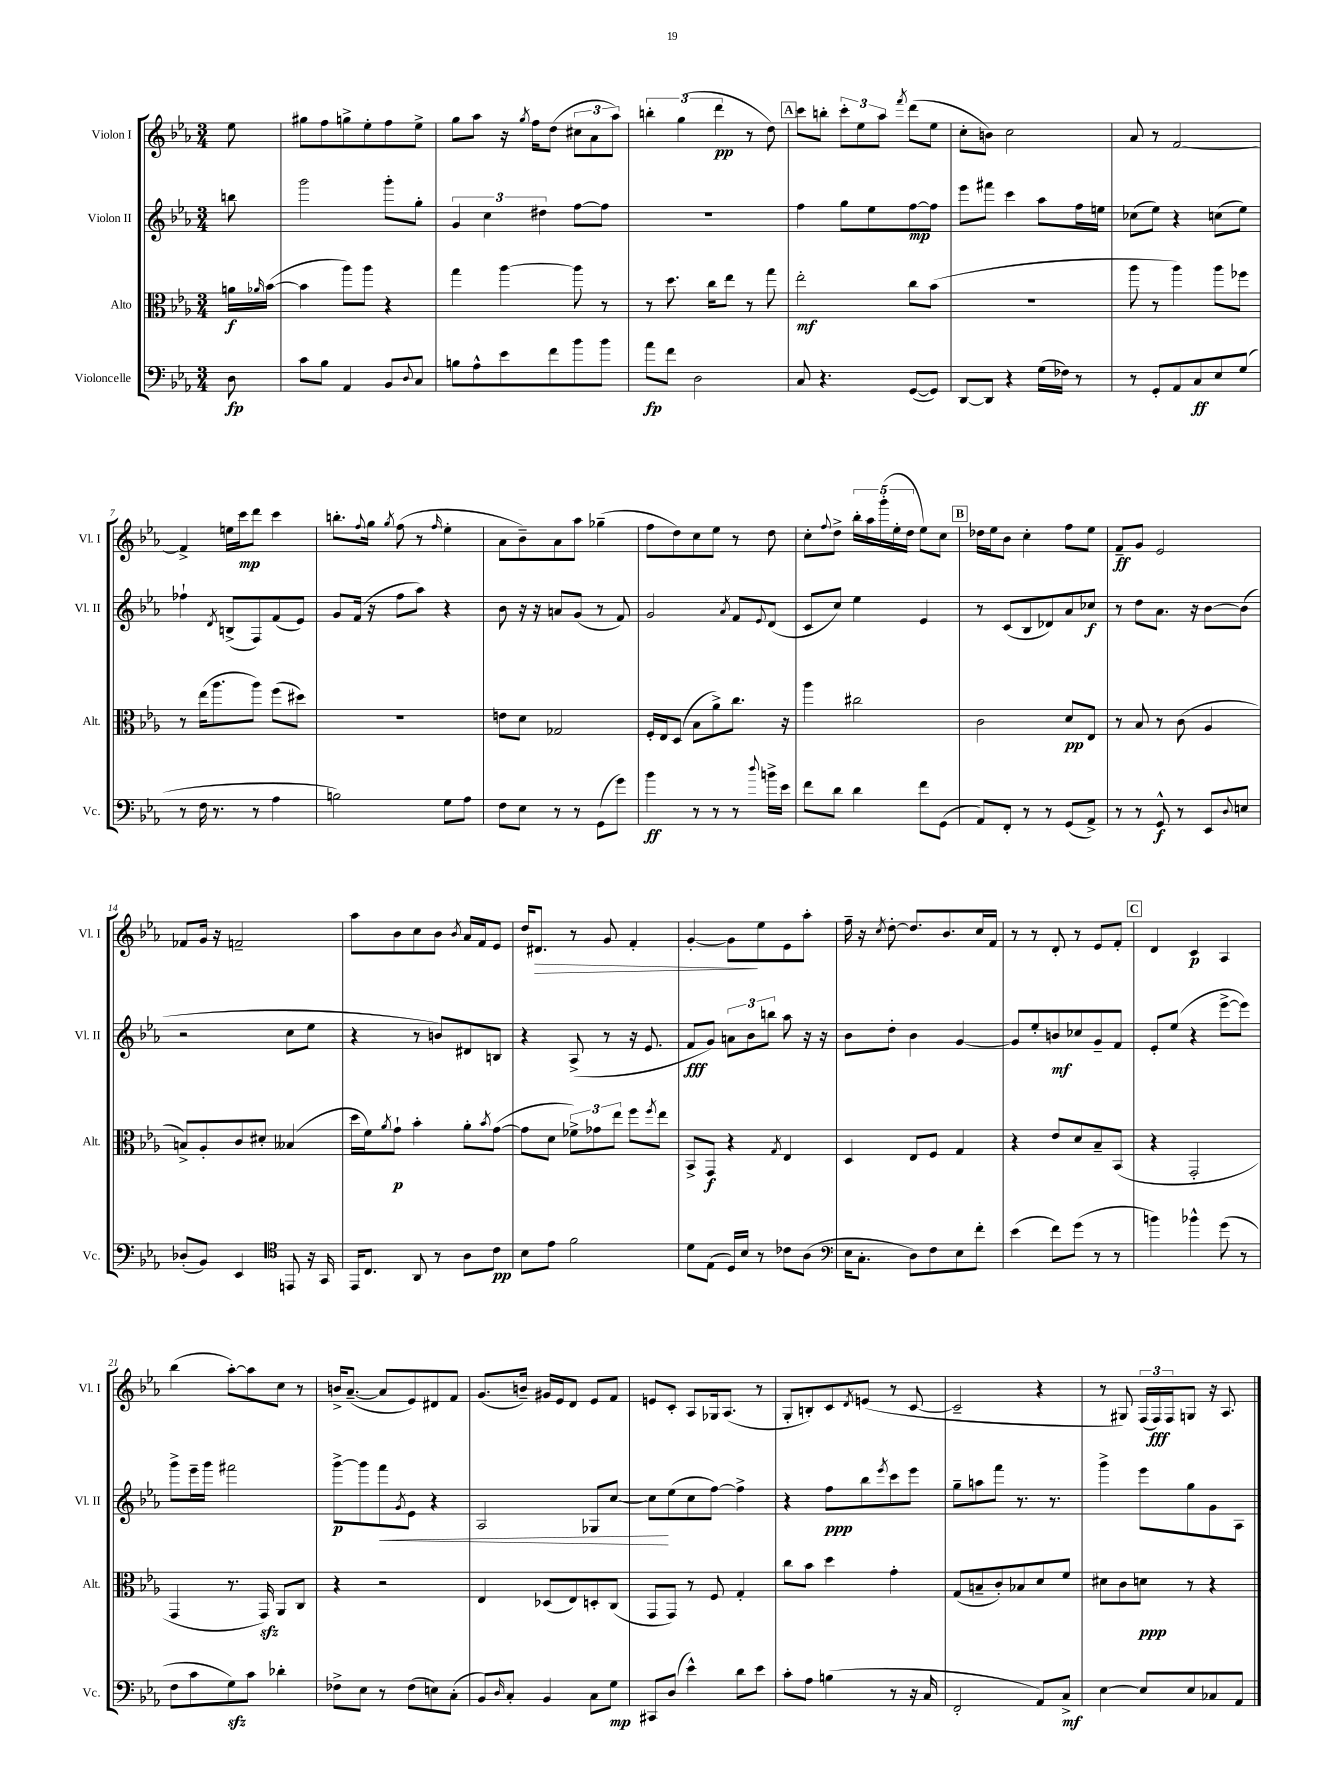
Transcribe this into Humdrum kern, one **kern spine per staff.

**kern	**dynam	**kern	**dynam	**kern	**dynam	**kern	**dynam
*part4	*part4	*part3	*part3	*part2	*part2	*part1	*part1
*staff4	*staff4	*staff3	*staff3	*staff2	*staff2	*staff1	*staff1
*I"Violoncelle	*	*I"Alto	*	*I"Violon II	*	*I"Violon I	*
*I'Vc.	*	*I'Alt.	*	*I'Vl. II	*	*I'Vl. I	*
*clefF4	*	*clefC3	*	*clefG2	*	*clefG2	*
*k[b-e-a-]	*	*k[b-e-a-]	*	*k[b-e-a-]	*	*k[b-e-a-]	*
*M3/4	*	*M3/4	*	*M3/4	*	*M3/4	*
=	=	=	=	=	=	=	=
8D\	fp	16an\LL	f	8bbn\	.	8ee-\	.
.	.	16qqa-X/	.	.	.	.	.
.	.	([16b-\JJ	.	.	.	.	.
=1	=1	=1	=1	=1	=1	=1	=1
8c\L	.	4b-\]	.	2ggg\	.	8gg#X\L	.
8B-\J	.	.	.	.	.	8ff\	.
4AA-/	.	8aa-\L)	.	.	.	8ggn^\	.
.	.	8aa-\J	.	.	.	8ee-'\	.
8BB-/L	.	4r	.	8ggg'\L	.	8ff\	.
8qqD/	.	.	.	.	.	.	.
8C/J	.	.	.	8gg'\J	.	8ee-^\J	.
=2	=2	=2	=2	=2	=2	=2	=2
8Bn\L	.	4gg\	.	6g/	.	8gg\L	.
8A-^^\	.	.	.	.	.	8aa-\J	.
.	.	.	.	6cc\	.	.	.
8e-\	.	[4aa-\	.	.	.	16r	.
.	.	.	.	.	.	8qgg/	.
.	.	.	.	.	.	16ff\KL	.
.	.	.	.	6dd#X\	.	.	.
8f\	.	.	.	.	.	(8dd\J	.
8b-\	.	8aa-\]	.	[8ff\L	.	12cc#X\L	.
.	.	.	.	.	.	12a-\	.
8b-\J	.	8r	.	8ff\J]	.	.	.
.	.	.	.	.	.	12aa-\J)	.
=3	=3	=3	=3	=3	=3	=3	=3
8a-\L	fp	8r	.	2.r	.	6bbn'\	.
8f\J	.	8.dd\	.	.	.	.	.
.	.	.	.	.	.	(6gg\	.
2D\	.	.	.	.	.	.	.
.	.	16cc\KL	.	.	.	.	.
.	.	.	.	.	.	6ddd\	pp
.	.	8ee-\J	.	.	.	.	.
.	.	8r	.	.	.	8r	.
.	.	8gg\	.	.	.	8dd\)	.
!!LO:REH:place=s1:t=A
=4	=4	=4	=4	=4	=4	=4	=4
8C/	.	2ee-'\	mf	4ff\	.	8ccc\L	.
4.r	.	.	.	.	.	8bbn'\J	.
.	.	.	.	8gg\L	.	12ccc'\L	.
.	.	.	.	.	.	12ee-\	.
.	.	.	.	8ee-\	.	.	.
.	.	.	.	.	.	12aa-\J	.
.	.	.	.	.	.	8qfff/	.
([8GG/L	.	8cc\L	.	[8ff\	mp	(8ddd\L	.
8GG/J])	.	(8b-\J	.	8ff\J]	.	8ee-\J	.
=5	=5	=5	=5	=5	=5	=5	=5
[8DD/L	.	2.r	.	8eee-\L	.	8cc'\L	.
8DD/J]	.	.	.	8fff#X\J	.	8bn\J)	.
4r	.	.	.	4ccc\	.	2cc\	.
(16G\LL	.	.	.	8aa-\L	.	.	.
16F-X\JJ)	.	.	.	.	.	.	.
8r	.	.	.	16ff\L	.	.	.
.	.	.	.	16een\JJ	.	.	.
=6	=6	=6	=6	=6	=6	=6	=6
8r	.	8aa-\	.	(8cc-X\L	.	8a-/	.
8GG'/L	.	8r	.	8ee-\J)	.	8r	.
8AA-/	.	4aa-\)	.	4r	.	[2f/	.
8C/	ff	.	.	.	.	.	.
8E-/	.	8aa-\L	.	(8ccn\L	.	.	.
(8G/J	.	8ff-X\J	.	8ee-\J)	.	.	.
!!LO:LB:g=z
=7	=7	=7	=7	=7	=7	=7	=7
8r	.	8r	.	4ff-X`\	.	4f^/]	.
16F\	.	(16ee-\KL	.	.	.	.	.
8.r	.	8.aa-\	.	.	.	.	.
.	.	.	.	8qd/	.	.	.
.	.	.	.	(8Bn^/L	.	16een\LL	.
.	.	.	.	.	.	16ccc\J	mp
8r	.	8aa-\J)	.	8F/)	.	8ddd\J	.
4A-\	.	(8ff\L	.	(8f/	.	4ccc\	.
.	.	8dd#X\J)	.	8e-/J)	.	.	.
=8	=8	=8	=8	=8	=8	=8	=8
2Bn\)	.	2.r	.	8g/L	.	8.bbn'\L	.
.	.	.	.	(16f/Jk	.	.	.
.	.	.	.	.	.	8qqff/	.
.	.	.	.	16r	.	16gg\Jk	.
.	.	.	.	.	.	8qgg/	.
.	.	.	.	8ff\L	.	(8ff\	.
.	.	.	.	8aa-\J)	.	8r	.
.	.	.	.	.	.	16qqff/	.
8G\L	.	.	.	4r	.	4ee-'\	.
8A-\J	.	.	.	.	.	.	.
=9	=9	=9	=9	=9	=9	=9	=9
8F\L	.	8en\L	.	8b-\	.	8a-\L	.
8E-\J	.	8d\J	.	16r	.	8b-~\)	.
.	.	.	.	16r	.	.	.
8r	.	2G-X/	.	8an/L	.	8a-\	.
8r	.	.	.	(8g/J	.	8aa-\J	.
(8GG\L	.	.	.	8r	.	(4gg-X~\	.
8g\J)	.	.	.	8f/)	.	.	.
=10	=10	=10	=10	=10	=10	=10	=10
4b-\	ff	16F'/LL	.	2g/	.	8ff\L	.
.	.	16E-/J	.	.	.	.	.
.	.	(8D/J	.	.	.	8dd\)	.
8r	.	8B-\L	.	.	.	8cc\	.
8r	.	8a-^\)	.	.	.	8ee-\J	.
.	.	.	.	8qa-/	.	.	.
8r	.	8.cc\J	.	8f/L	.	8r	.
8qqdd/	.	.	.	8qqe-/	.	.	.
16bn^\LL	.	.	.	(8d/J	.	8dd\	.
16e-\JJ	.	16r	.	.	.	.	.
=11	=11	=11	=11	=11	=11	=11	=11
8f\L	.	4aa-\	.	8c/L	.	8cc'\L	.
.	.	.	.	.	.	8qqff/	.
8d\J	.	.	.	8cc/J)	.	8dd^\J	.
4d\	.	2cc#X\	.	4ee-\	.	20bb-'\LL	.
.	.	.	.	.	.	20aa-\	.
.	.	.	.	.	.	(20ggg'\	.
.	.	.	.	.	.	20ee-'\	.
.	.	.	.	.	.	20dd\JJ	.
8f\L	.	.	.	4e-/	.	8ee-\L)	.
(8GG\J	.	.	.	.	.	8cc\J	.
!!LO:REH:place=s1:t=B
=12	=12	=12	=12	=12	=12	=12	=12
8AA-/L)	.	2c\	.	8r	.	16dd-X\LL	.
.	.	.	.	.	.	16ee-\J	.
8FF'/J	.	.	.	(8c/L	.	8b-\J	.
8r	.	.	.	8B-/	.	4cc'\	.
8r	.	.	.	8d-X/)	.	.	.
(8GG/L	.	8d/L	pp	8a-/	.	8ff\L	.
8AA-^/J)	.	8E-/J	.	8cc-X/J	f	8ee-\J	.
=13	=13	=13	=13	=13	=13	=13	=13
8r	.	8r	.	8r	.	8f~/L	ff
8r	.	8B-/	.	8dd\L	.	8g/J	.
8GG^^/	f	8r	.	8.a-\J	.	2e-/	.
8r	.	(8c\	.	.	.	.	.
.	.	.	.	16r	.	.	.
8EE-/L	.	4A-/	.	[8b-\L	.	.	.
8qqD/	.	.	.	.	.	.	.
8En/J	.	.	.	(8b-\J]	.	.	.
!!LO:LB:g=z
=14	=14	=14	=14	=14	=14	=14	=14
(8D-X'/L	.	8Bn^/L)	.	2r	.	8f-X/L	.
8BB-/J)	.	8A-'/	.	.	.	16g/Jk	.
.	.	.	.	.	.	16r	.
4EE-/	.	8c/	.	.	.	2fn~/	.
.	.	8d#X'/J	.	.	.	.	.
*clefC4	*	*	*	*	*	*	*
8EEn/	.	(4B--X/	.	8cc\L	.	.	.
16r	.	.	.	8ee-\J	.	.	.
16GG/	.	.	.	.	.	.	.
=15	=15	=15	=15	=15	=15	=15	=15
16EE-/KL	.	16dd\LL	.	4r	.	8aa-\L	.
8.C/J	.	16f\J)	.	.	.	.	.
.	.	8qa-/	.	.	.	.	.
.	.	8g`\J	p	.	.	8b-\	.
8AA-/	.	4b-'\	.	8r	.	8cc\	.
8r	.	.	.	8bn/L)	.	8b-\J	.
.	.	.	.	.	.	8qb-/	.
8A-\L	.	8a-'\L	.	8d#X/	.	16a-/LL	.
.	.	.	.	.	.	16f/J	.
.	.	8qb-/	.	.	.	.	.
8c\J	pp	([8g\J	.	8Bn/J	.	8e-/J	.
=16	=16	=16	=16	=16	=16	=16	=16
8B-\L	.	8g\L]	.	4r	.	16dd/KL	.
!	!	!	!	!	!	!	!LO:HP:b
.	.	.	.	.	.	8.d#X/J	>
8e-\J	.	8d\J	.	.	.	.	.
2f\	.	12f-X^\L)	.	(8A-^/	.	8r	.
.	.	12g-X\	.	.	.	.	.
.	.	.	.	8r	.	8g/	.
.	.	12ee-\J	.	.	.	.	.
.	.	8ff\L	.	16r	.	4f'/	.
.	.	.	.	8.e-/	.	.	.
.	.	8qff/	.	.	.	.	.
.	.	8ee-\J	.	.	.	.	.
=17	=17	=17	=17	=17	=17	=17	=17
8d\L	.	8BB-^/L	.	8f/L	fff	[4g'/	.
(8E-\J	.	8GG/J	f	8g/J)	.	.	.
16D/LL)	.	4r	.	12an\L	.	8g\L]	.
16B-/JJ	.	.	.	.	.	.	.
.	.	.	.	12b-\	.	.	.
8r	.	.	.	.	.	8ee-\	]
.	.	.	.	12bbn\J	.	.	.
.	.	8qG/	.	.	.	.	.
8c-X\L	.	4E-/	.	8aa-\	.	8e-\	.
(8A-\J	.	.	.	16r	.	8aa-'\J	.
.	.	.	.	16r	.	.	.
=18	=18	=18	=18	=18	=18	=18	=18
*clefF4	*	*	*	*	*	*	*
16E-\KL	.	4D/	.	8b-\L	.	16ff~\	.
8.C'\J	.	.	.	.	.	16r	.
.	.	.	.	.	.	8qcc/	.
.	.	.	.	8dd'\J	.	[8dd'\	.
8D\L)	.	8E-/L	.	4b-\	.	8.dd/L]	.
8F\	.	8F/J	.	.	.	.	.
.	.	.	.	.	.	8.b-/	.
8E-\	.	4G/	.	[4g/	.	.	.
8f'\J	.	.	.	.	.	16cc/L	.
.	.	.	.	.	.	16f/JJ	.
=19	=19	=19	=19	=19	=19	=19	=19
(4e-\	.	4r	.	8g/L]	.	8r	.
.	.	.	.	8ee-'/	.	8r	.
8f\L)	.	8e-/L	.	8bn/	mf	8d'/	.
(8g\J	.	8d/	.	8cc-X/	.	8r	.
8r	.	8B-~/	.	8g~/	.	8e-/L	.
8r	.	(8BB-/J	.	8f/J	.	8f'/J	.
!!LO:REH:place=s1:t=C
=20	=20	=20	=20	=20	=20	=20	=20
4bn\)	.	4r	.	8e-'/L	.	4d/	.
.	.	.	.	(8ee-/J	.	.	.
4b-X^^\	.	2GG'/	.	4r	.	4c/	p
(8g\	.	.	.	[8eee-^\L	.	4A-/	.
8r	.	.	.	8eee-\J])	.	.	.
!!LO:LB:g=z
=21	=21	=21	=21	=21	=21	=21	=21
8F\L	.	4GG/	.	8ggg^\L	.	(4bb-\	.
8c\	.	.	.	16eee-~\L	.	.	.
.	.	.	.	16ggg\JJ	.	.	.
8Gzz\)	.	8.r	.	2fff#X\	.	[8aa-'\L)	.
8c\J	.	.	.	.	.	8aa-\]	.
.	.	16GGzz/)	.	.	.	.	.
4d-X'\	.	8AA-/L	.	.	.	8cc\J	.
.	.	8C/J	.	.	.	8r	.
=22	=22	=22	=22	=22	=22	=22	=22
8F-X^\L	.	4r	.	[8ggg^\L	p	16bn^/KL	.
.	.	.	.	.	.	([8.a-~/J	.
8E-\J	.	.	.	8ggg\]	.	.	.
!	!	!	!	!	!LO:HP:b	!	!
8r	.	2r	.	8fff\	<	8a-/L]	.
.	.	.	.	8qg/	.	.	.
(8F-\L	.	.	.	8e-\J	.	8e-/)	.
8En\)	.	.	.	4r	.	8d#X/	.
(8C'\J	.	.	.	.	.	8f/J	.
=23	=23	=23	=23	=23	=23	=23	=23
8BB-/L)	.	4E-/	.	2A-/	.	(8.g/L	.
16qqD/	.	.	.	.	.	.	.
8C'/J	.	.	.	.	.	.	.
.	.	.	.	.	.	16bn~/Jk)	.
4BB-/	.	(8D-X/L	.	.	.	16g#X/LL	.
.	.	.	.	.	.	16e-/J	.
.	.	8E-/)	.	.	.	8d/J	.
8C\L	.	8Dn'/	.	8G-X/L	.	8e-/L	.
8G\J	mp	(8C/J	.	[8cc/J	.	8f/J	.
=24	=24	=24	=24	=24	=24	=24	=24
8CC#X/L	.	8GG/L	.	8cc\L]	.	8en/L	.
(8D/J	.	8GG/J)	.	(8ee-\	[	8c'/J	.
4e-^^\)	.	8r	.	8cc\	.	8A-/L	.
.	.	8F/	.	[8ff\J)	.	16G-X/k	.
.	.	.	.	.	.	(8.A-/J	.
8d\L	.	4G'/	.	4ff^\]	.	.	.
8e-\J	.	.	.	.	.	8r	.
=25	=25	=25	=25	=25	=25	=25	=25
8c'\L	.	8cc\L	.	4r	.	8G'/L	.
8A-\J	.	8b-\J	.	.	.	8Bn'/)	.
(4Bn\	.	4dd\	.	8ff\L	ppp	8c/	.
.	.	.	.	.	.	8qd/	.
.	.	.	.	8bb-\	.	(8en/J	.
.	.	.	.	8qeee-/	.	.	.
8r	.	4g'\	.	8ccc\	.	8r	.
16r	.	.	.	8eee-\J	.	[8c/	.
16C/	.	.	.	.	.	.	.
=26	=26	=26	=26	=26	=26	=26	=26
2FF'/	.	(8G/L	.	8gg~\L	.	2c~/]	.
.	.	8Bn~/	.	8aan\	.	.	.
.	.	8c'/)	.	8fff\J	.	.	.
.	.	8B-X/	.	8.r	.	.	.
8AA-/L)	.	8d/	.	.	.	4r	.
.	.	.	.	8.r	.	.	.
8C^/J	mf	8f/J	.	.	.	.	.
=27	=27	=27	=27	=27	=27	=27	=27
[4E-\	.	8d#X\L	.	4ggg^\	.	8r	.
.	.	8c\	.	.	.	8G#X/)	.
8E-/L]	.	8dn\J	ppp	8eee-\L	.	(24F/LL	.
.	.	.	.	.	.	24F/)	fff
.	.	.	.	.	.	24F/J	.
8E-/	.	8r	.	8gg\	.	8Gn/J	.
8C-X/	.	4r	.	8g\	.	16r	.
.	.	.	.	.	.	8.A-/	.
8AA-/J	.	.	.	8A-\J	.	.	.
==	==	==	==	==	==	==	==
*-	*-	*-	*-	*-	*-	*-	*-
